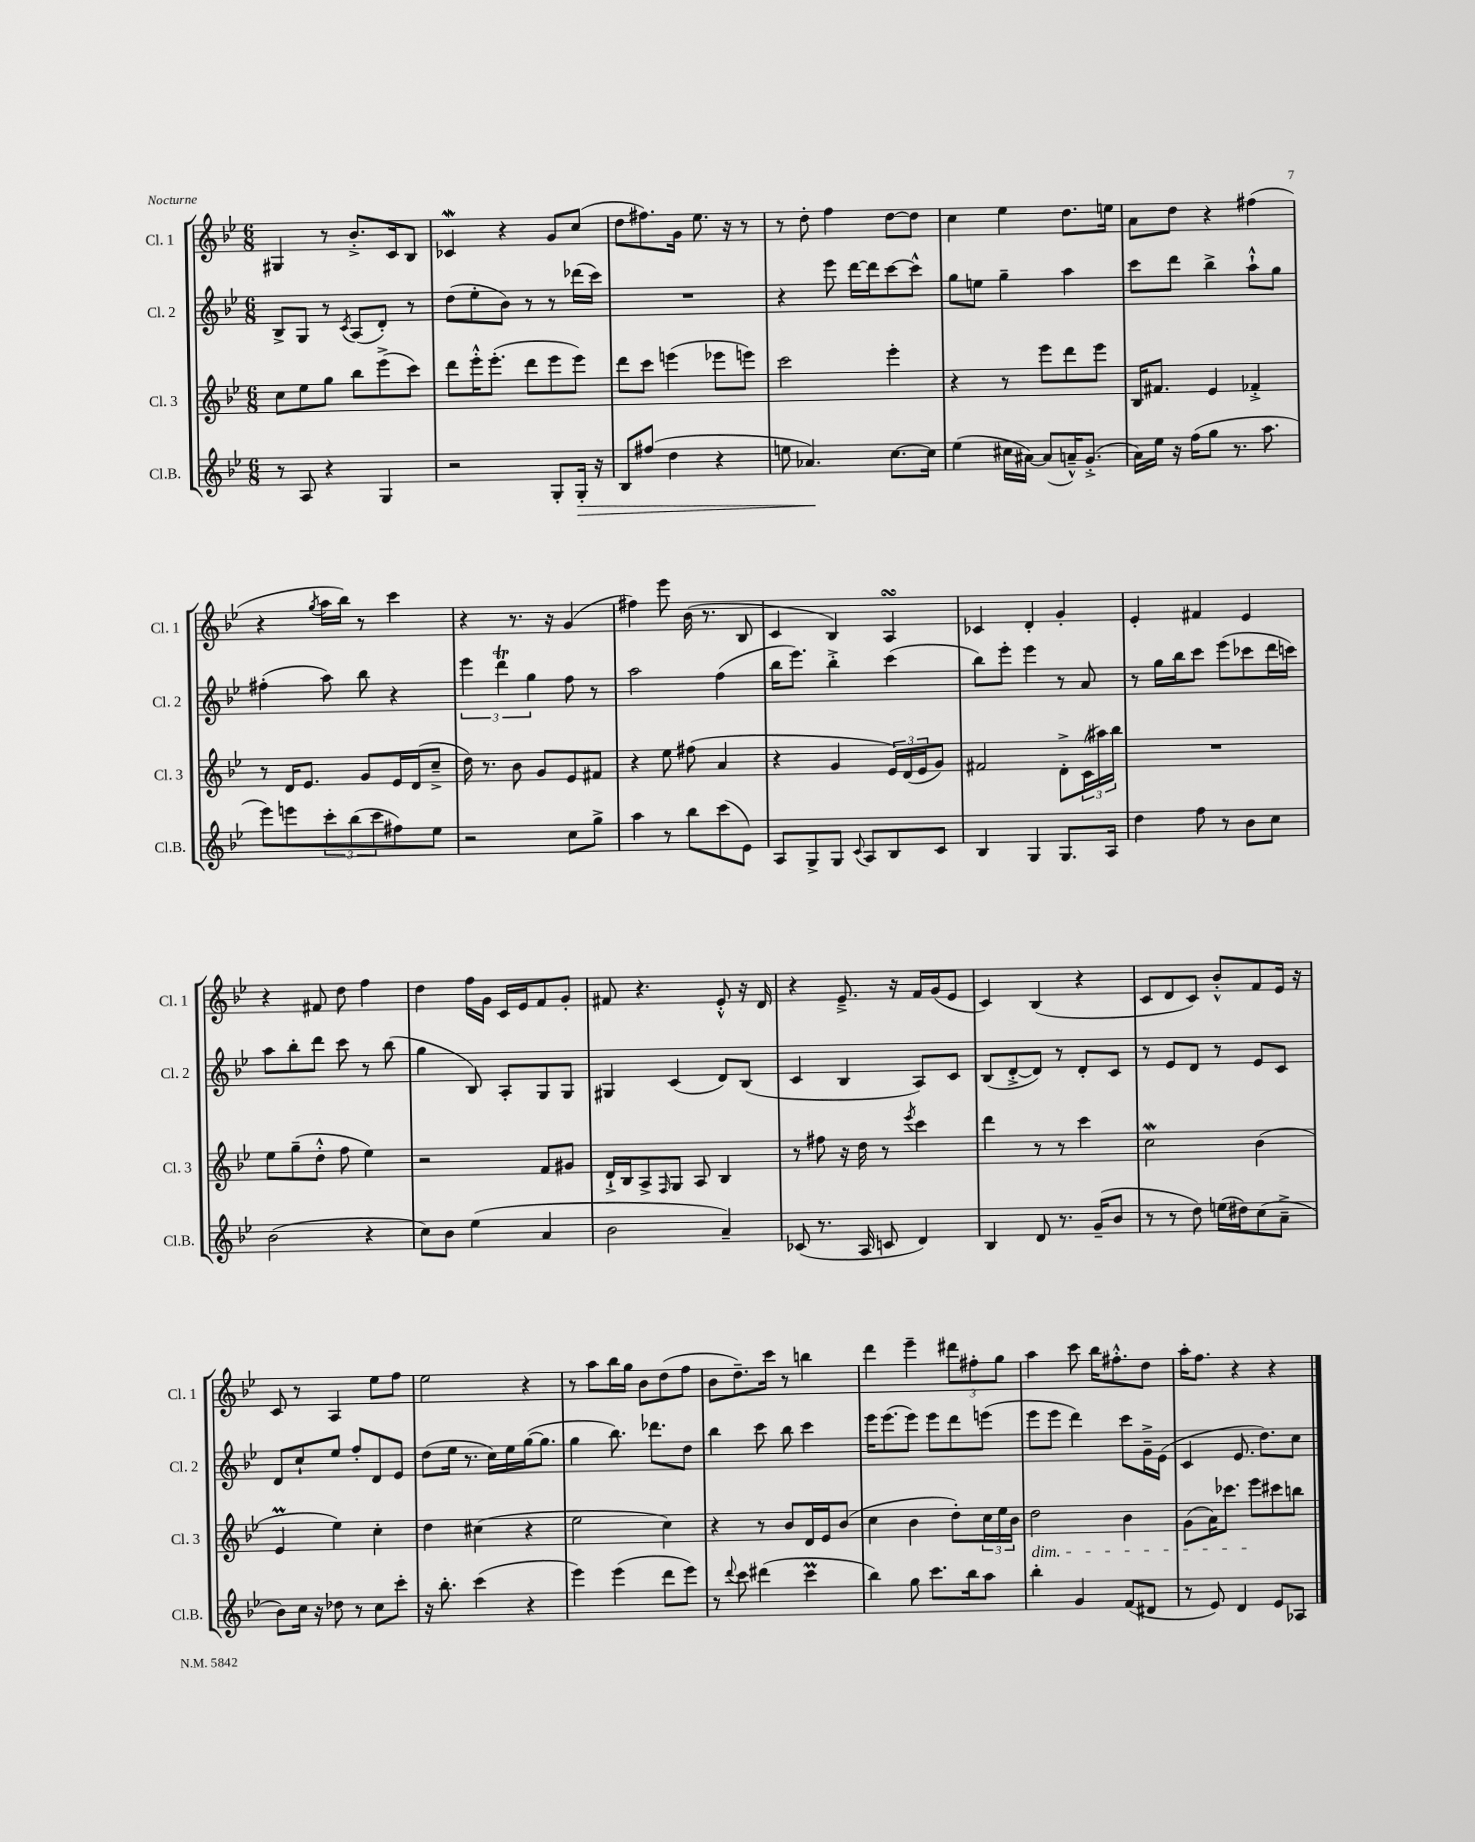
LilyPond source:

<<
\new StaffGroup <<
\new Staff = "s0" \with { instrumentName = "Cl. 1" shortInstrumentName = "Cl. 1" } {
    \clef treble \key bes \major \numericTimeSignature \time 6/8
    gis4 r8 bes'8.-.-> c'16 bes8 |
    ces'4\mordent r4 g'8 c''8( |
    d''8 fis''8.) g'16 ees''8. r16 r8 |
    r8 d''8-. f''4 d''8~ d''8 |
    c''4 ees''4 d''8. e''16 |
    a'8 d''8 r4 fis''4( |
    r4 \acciaccatura { g''8 } a''16 bes''16) r8 c'''4 |
    r4 r8. r16 g'4( |
    fis''4) ees'''8 bes'16( r8. bes8 |
    c'4 bes4) a4\turn |
    ces'4 d'4-. g'4-. |
    ees'4-. fis'4 ees'4 |
    r4 fis'8 d''8 f''4 |
    d''4 f''16 g'16 c'16 ees'16 f'8 g'8-. |
    fis'8 r4. ees'8-.-^ r16 d'16 |
    r4 ees'8.---> r16 f'16 g'16( ees'8 |
    c'4) bes4( r4 |
    c'8 d'8 c'8) bes'8-.-^ f'8 ees'16 r16 |
    c'8 r8 a4 ees''8 f''8 |
    ees''2 r4 |
    r8 a''8 bes''16 g''16 bes'8 d''8( f''8 |
    bes'8 d''8.--) c'''16 r8 b''4 |
    d'''4 ees'''4-- \tuplet 3/2 { dis'''8 fis''8-. g''8 } |
    a''4 c'''8 bes''16 fis''8.-.-^ d''8 |
    a''16-. f''8. r4 r4 \bar "|." |
}
\new Staff = "s1" \with { instrumentName = "Cl. 2" shortInstrumentName = "Cl. 2" } {
    \clef treble \key bes \major \numericTimeSignature \time 6/8
    bes8-> g8 r8 \acciaccatura { c'8 } a8( d'8-.) r8 |
    d''8( ees''8-. bes'8) r8 r8 des'''16( c'''16) |
    R2. |
    r4 ees'''8 d'''16~ d'''16 c'''8~ c'''8-^ |
    g''8 e''8 g''4-- a''4 |
    c'''8 d'''8 bes''4-> a''8-!-^ g''8 |
    fis''4-.( a''8) bes''8 r4 |
    \tuplet 3/2 { ees'''4 d'''4\trill g''4 } f''8 r8 |
    a''2 f''4( |
    bes''16 ees'''8.) bes''4-.-> c'''4( |
    bes''8) ees'''8-. ees'''4 r8 a'8 |
    r8 g''16 bes''16 c'''8 ees'''8( ces'''8 d'''16 c'''16) |
    a''8 bes''8-. d'''8 c'''8 r8 bes''8( |
    g''4 bes8) a8-. g8 g8 |
    gis4 c'4( d'8) bes8( |
    c'4 bes4 a8) c'8 |
    bes8( d'8~-.-> d'8) r8 d'8-. c'8 |
    r8 ees'8 d'8 r8 ees'8 c'8 |
    d'8 c''8-! ees''8 f''8-. d'8 ees'8 |
    d''8( ees''16 r8. c''16) ees''16 g''16~( g''8. |
    g''4 bes''8.) des'''8. d''8 |
    bes''4 c'''8 bes''8 c'''4 |
    ees'''16 ees'''8.( ees'''8) ees'''8 d'''8 e'''8( |
    ees'''8 ees'''8 d'''4) c'''8 g'16---> ees'16( |
    c'4 ees'8. d''8.) c''8 \bar "|." |
}
\new Staff = "s2" \with { instrumentName = "Cl. 3" shortInstrumentName = "Cl. 3" } {
    \clef treble \key bes \major \numericTimeSignature \time 6/8
    c''8 ees''8 g''8 bes''8 ees'''8->( c'''8) |
    d'''8 ees'''16-.-^ ees'''8.-.( d'''8 ees'''8 ees'''8) |
    d'''8 c'''8 e'''4( ees'''8 e'''8) |
    c'''2 ees'''4-. |
    r4 r8 ees'''8 d'''8 ees'''8 |
    bes16 fis'8. ees'4 fes'4-.-> |
    r8 d'16 ees'8. g'8 ees'16 d'16( c''8---> |
    d''16) r8. bes'8 g'8 ees'8 fis'8 |
    r4 ees''8 fis''8( a'4 |
    r4 g'4 \tuplet 3/2 { ees'16) d'16( ees'16 } g'8) |
    fis'2 d'8-.-> \tuplet 3/2 { c'16( ais''16) bes''16 } |
    R2. |
    ees''8 g''8--( d''8-.-^ f''8 ees''4) |
    r2 f'8 gis'8 |
    d'16-!-> bes16 a8-> \grace { f16 } g8 a8 bes4 |
    r8 fis''8 r16 d''16 r8 \acciaccatura { ees'''8 } c'''4 |
    d'''4 r8 r8 c'''4 |
    c''2\mordent bes'4( |
    ees'4\prall ees''4) c''4-. |
    d''4 cis''4( r4 |
    ees''2 c''4) |
    r4 r8 bes'8 d'16 ees'16 bes'8( |
    c''4 bes'4 d''8-.) \tuplet 3/2 { c''16 ees''16 bes'16 } |
    d''2\dim bes'4 |
    g'8( a'16) ces'''8. ees'''8\! cis'''8 b''8 \bar "|." |
}
\new Staff = "s3" \with { instrumentName = "Cl.B." shortInstrumentName = "Cl.B." } {
    \clef treble \key bes \major \numericTimeSignature \time 6/8
    r8 a8 r4 g4 |
    r2 g8-. g16-.\> r16 |
    bes8 fis''8( d''4 r4 |
    e''8 aes'4.\!) c''8.~ c''16 |
    ees''4( cis''16 ais'16~) ais'8( a'16---^) g'8.-.->( |
    a'16) ees''16 r16 f''16( g''8 r8. a''8. |
    ees'''8) e'''8 \tuplet 3/2 { c'''8-. bes''8( c'''8 } fis''8) ees''8 |
    r2 c''8 g''8-> |
    a''4 r8 bes''8 c'''8( ees'8) |
    a8 g8-> g8 \appoggiatura { c'8 } a8 bes8 c'8 |
    bes4 g4 g8. a16 |
    d''4 f''8 r8 bes'8 c''8 |
    bes'2( r4 |
    c''8) bes'8 ees''4( a'4 |
    bes'2 a'4--) |
    ces'8( r8. a16 c'8 d'4) |
    bes4 d'8 r8. g'16--( bes'8 |
    r8 r8 d''8) e''16( dis''16) c''8( a'8---> |
    bes'8) c''16 r16 des''8 r8 c''8 c'''8-. |
    r16 bes''8.-. c'''4( r4 |
    ees'''4) ees'''4( d'''8 ees'''8) |
    r8 \appoggiatura { d'''8 } c'''8 dis'''4( c'''4\prall |
    bes''4) g''8 c'''8. bes''16 a''8 |
    bes''4-. g'4 f'8( dis'8 |
    r8 ees'8) d'4 ees'8 aes8 \bar "|." |
}
>>
>>
\layout { \context { \Score \remove "Bar_number_engraver" } }
